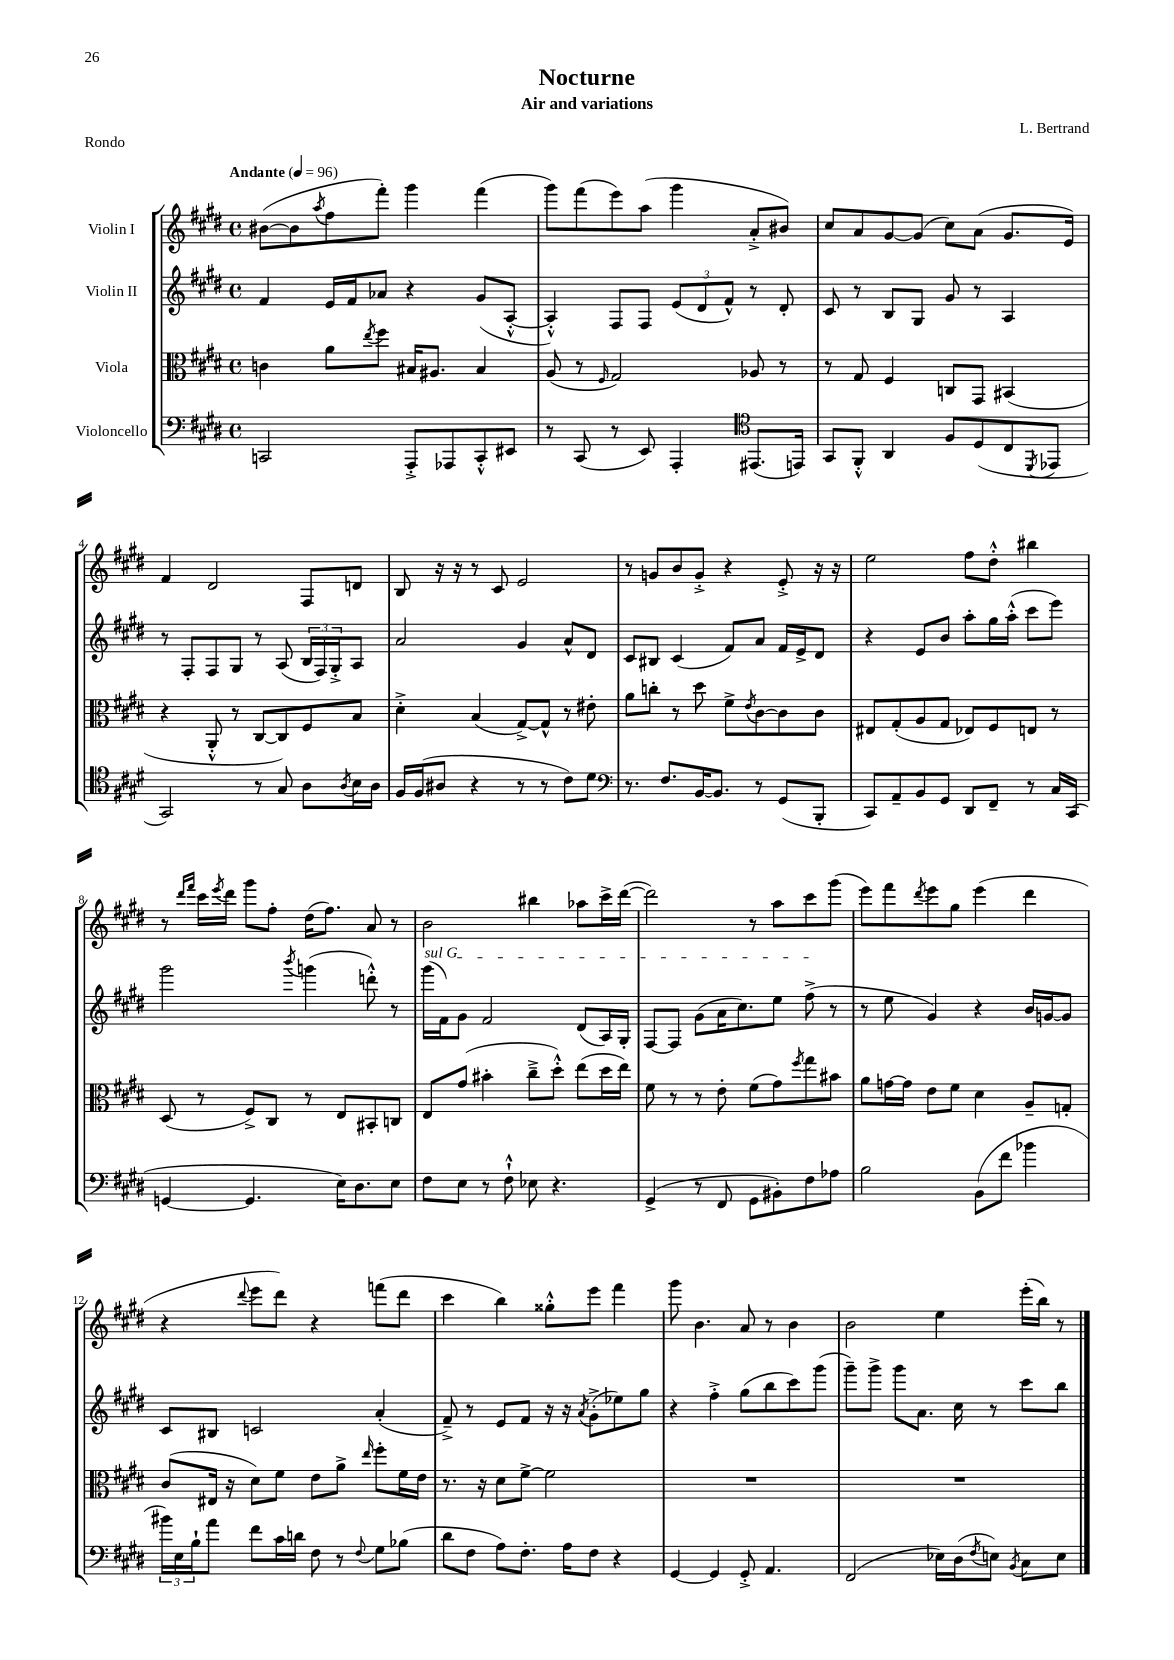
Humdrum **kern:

**kern	**kern	**kern	**kern
*staff4	*staff3	*staff2	*staff1
*clefF4	*clefC3	*clefG2	*clefG2
*k[f#c#g#d#]	*k[f#c#g#d#]	*k[f#c#g#d#]	*k[f#c#g#d#]
*M4/4	*M4/4	*M4/4	*M4/4
*met(c)	*met(c)	*met(c)	*met(c)
*MM96	*MM96	*MM96	*MM96
2CC/	4c\	4f#/	([8b#\L
.	.	.	8b#\]
.	.	.	8qaa/
.	8a\L	16e/LL	8ff#\
.	.	16f#/J	.
.	8qee/	.	.
.	8ff#\J	8a-/J	8fff#'\J)
8AAA'^/L	16B#/LK	4r	4ggg#\
.	8.A#/J	.	.
8AAA-/	.	.	.
8CC'^^/	4B#/	(8g#/L	(4fff#\
8EE#/J	.	[8A'^^/J	.
=	=	=	=
8r	(8A/	4A'^^/])	8ggg#\L)
(8CC#/	8r	.	(8fff#\
.	16qqF#/	.	.
8r	2G#/)	8F#/L	8eee\)
8EE/)	.	8F#/J	(8aa\J
4AAA'/	.	(12e/L	4ggg#\
.	.	12d#/	.
.	.	12f#^^/J)	.
*clefC4	*	*	*
(8.EE#/L	8A-/	8r	8a'^/L
.	8r	8d#'/	8b#/J)
16EE/Jk)	.	.	.
=	=	=	=
8GG#/L	8r	8c#/	8cc#/L
8FF#'^^/J	8G#/	8r	8a/
4AA/	4F#/	8B/L	[8g#/
.	.	8G#/J	(8g#/]J
8F#/L	8C/L	8g#/	8cc#\L)
(8D#/	8GG#/J	8r	(8a\J
8C#/	(4BB#/	4A/	8.g#/L
8qDD#/	.	.	.
8EE-/J	.	.	.
.	.	.	16e/Jk)
=	=	=	=
2GG#/)	4r	8r	4f#/
.	.	8F#'/L	.
.	8AA'^^/	8F#/	2d#/
.	8r	8G#/J	.
8r	[8C#/L	8r	.
8G#/	8C#/])	(8A/	.
8A\L	8F#/	24B/LL	8F#/L
.	.	24F#/)	.
.	.	24G#'^/J	.
8qA/	.	.	.
16B\L	8B/J	8A/J	8d/J
16A\JJ	.	.	.
=	=	=	=
16F#/LL	4d#'^\	2a/	8B/
(16F#/J	.	.	.
8A#/J	.	.	16r
.	.	.	16r
4r	(4B/	.	8r
.	.	.	8c#/
8r	[8G#^/L)	4g#/	2e/
8r	8G#^^/]J	.	.
8c#\L)	8r	8a^^/L	.
8d#\J	8e#'\	8d#/J	.
=	=	=	=
*clefF4	*	*	*
8.r	8a\L	8c#/L	8r
.	8cc'\J	8B#/J	8g/L
8.F#/L	.	.	.
.	8r	(4c#/	8b/
[16BB/K	8dd#\	.	8g'^/J
8.BB/]J	.	.	.
.	8f#^\L	8f#/L)	4r
.	8qe/	.	.
8r	[8c#\	8a/J	.
(8GG#/L	8c#\]	16f#/LL	8e'^/
.	.	16e^/J	.
8BBB'/J	8c#\J	8d#/J	16r
.	.	.	16r
=	=	=	=
8CC#/L)	8E#/L	4r	2ee\
8AA~/	(8G#'/	.	.
8BB/	8A/	8e/L	.
8GG#/J	8G#/J	8b/J	.
8DD#/L	8E-/L)	8aa'\L	8ff#\L
8FF#~/J	8F#/	16gg#\L	8dd#'^^\J
.	.	(16aa'^^\JJ	.
8r	8E/J	8ccc#\L	4bb#\
16C#/LL	8r	8eee\J)	.
(16CC#/JJ	.	.	.
=	=	=	=
[4GG/	(8D#/	2ggg#\	8r
.	.	.	16qqddd#/LL
.	.	.	16qqfff#/JJ
.	8r	.	16ccc#\LL
.	.	.	8qeee/
.	.	.	16ddd#\JJ
4.GG/]	8F#^/L)	.	8ggg#\L
.	8C#/J	.	8ff#'\J
.	.	8qbbb/	.
.	8r	(4ggg\	(16dd#\LK
.	.	.	8.ff#\J)
16E\LK)	8E/L	.	.
8.D#\	.	.	.
.	8BB#'/	8ddd'^^\)	8a/
8E\J	8C/J	8r	8r
=	=	=	=
8F#\L	8E/L	(16ggg#\LL	2b\
.	.	16f#\J)	.
8E\J	(8g#/J	8g#\J	.
8r	4b#'\	2f#/	.
8F#`^^\	.	.	.
8E-\	8cc#~^\L	.	4bb#\
4.r	8dd#'^^\J)	.	.
.	(8ee\L	(8d#/L	8aa-\L
.	16dd#\L	16A/L)	16ccc#^\L
.	16ee\JJ)	16G#'/JJ	([16ddd#\JJ
=	=	=	=
(4GG#^/	8f#\	[8F#/L	2ddd#\])
.	8r	8F#/]J	.
8r	8r	(8g#\L	.
8FF#/	8e'\	16a\K	.
.	.	8.cc#\)	.
8GG#\L	(8f#\L	.	8r
8BB#'\)	8g#\)	8ee\J	8aa\L
.	8qff#/	.	.
8F#\	8gg#\	(8ff#^\	8ccc#\
8A-\J	8b#\J	8r	(8ggg#\J
=	=	=	=
2B\	8a\L	8r	8eee\L)
.	[16g\L	8ee\	8fff#\
.	16g\]JJ	.	.
.	.	.	8qddd#/
.	8e\L	4g#/)	8eee\
.	8f#\J	.	8gg#\J
(8BB\L	4d#\	4r	(4eee\
8f#\J	.	.	.
4b-\	8A~/L	16b/LL	4ddd#\
.	.	[16g/J	.
.	8G'/J	8g/]J	.
=	=	=	=
24b#\LL)	(8c#/L	8c#/L	4r
24E\	.	.	.
24B`\J	.	.	.
8a\J	16E#/Jk	8B#/J	.
.	16r	.	.
.	.	.	8qqddd#/
8f#\L	8d#\L)	2c/	8eee\L
16c#\L	8f#\J	.	8ddd#\J)
16d\JJ	.	.	.
8F#\	8e\L	.	4r
8r	8a^\J	.	.
8qqF#/	16qqee/	.	.
8G#\L	8ff#'\L	(4a'/	(8fff\L
(8B-\J	16f#\L	.	8ddd#\J
.	16e\JJ	.	.
=	=	=	=
8d#\L	8.r	8f#~^/)	4ccc#\
8F#\J	.	8r	.
.	16r	.	.
8A\L)	8d#\L	8e/L	4bb\)
8.F#'\J	[8f#^\J	8f#/J	.
.	2f#\]	16r	8gg##'^^\L
16A\LK	.	16r	.
.	.	8qa/	.
8F#\J	.	(8g#'^\L	8eee\J
4r	.	8ee-\)	4fff#\
.	.	8gg#\J	.
=	=	=	=
[4GG#/	1r	4r	8ggg#\
.	.	.	4.b\
4GG#/]	.	4ff#'^\	.
8GG#'^/	.	(8gg#\L	8a/
4.AA/	.	8bb\	8r
.	.	8ccc#\)	4b\
.	.	(8ggg#\J	.
=	=	=	=
(2FF#/	1r	8ggg#~\L)	2b\
.	.	8ggg#^\J	.
.	.	8ggg#\L	.
.	.	8.a\J	.
16E-\LL)	.	.	4ee\
(16D#\J	.	16cc#\	.
8qF#/	.	.	.
8E\J)	.	8r	.
8qBB/	.	.	.
8C#\L	.	8ccc#\L	(16eee'\LL
.	.	.	16bb\JJ)
8E\J	.	8bb\J	8r
==	==	==	==
*-	*-	*-	*-
